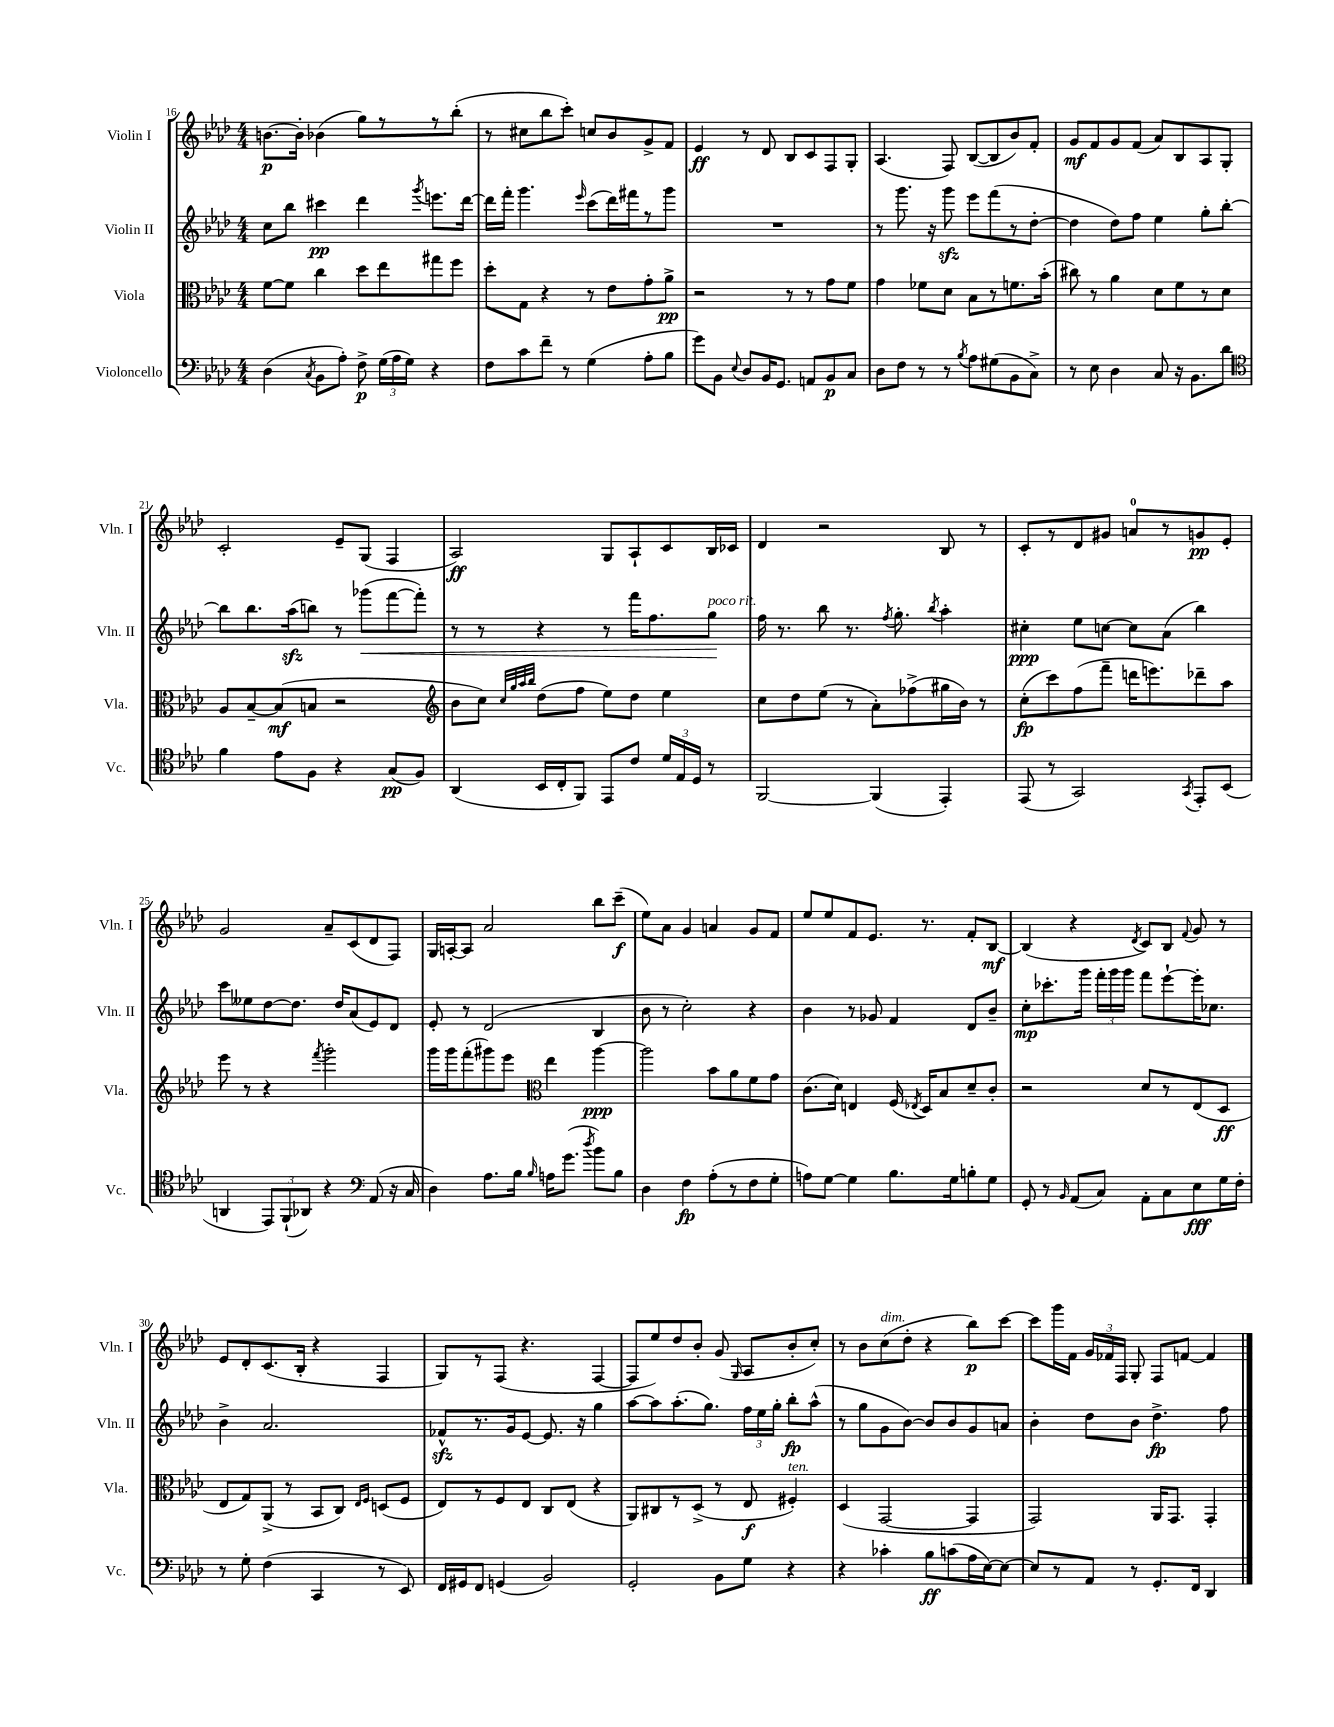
<<
\new StaffGroup <<
\new Staff = "s0" \with { instrumentName = "Violin I" shortInstrumentName = "Vln. I" } {
    \clef treble \key aes \major \numericTimeSignature \time 4/4
    \autoBeamOff b'8.[~\p b'16]-. bes'4( g''8[) r8 r8 bes''8]-.( |
    r8 cis''8[ bes''8 c'''8]-.) c''8[ bes'8 g'8-> f'8] |
    ees'4\ff r8 des'8 bes8[ c'8 f8 g8]-. |
    aes4.( f8) bes8[~( bes8 bes'8) f'8]-. |
    g'8[\mf f'8 g'8 f'8]( aes'8[) bes8 aes8 g8]-. |
    c'2-. ees'8[-- g8]( f4 |
    aes2\ff) g8[ aes8-! c'8 bes16 ces'16] |
    des'4 r2 bes8 r8 |
    c'8[-. r8 des'8 gis'8] a'8[-0 r8 g'8\pp ees'8]-. |
    g'2 aes'8[-- c'8( des'8 f8]) |
    g16[ a16~-. a8] aes'2 bes''8[ c'''8]--\f( |
    ees''8[) aes'8] g'4 a'4 g'8[ f'8] |
    ees''8[ ees''8 f'8 ees'8.] r8. f'8[-. bes8]~\mf |
    bes4( r4 \acciaccatura { des'8 } c'8[) bes8] \appoggiatura { f'8 } g'8 r8 |
    ees'8[ des'8-. c'8.( bes16]-. r4 f4 |
    g8[) r8 f8]( r4. f4~ |
    f8[ ees''8) des''8 bes'8]-. g'8( \grace { g16 } aes8[ bes'8-. c''8]-.) |
    r8 bes'8[ c''8^\markup { \italic "dim." }( des''8]-. r4 bes''8[\p) c'''8]~ |
    c'''8[ g'''16 f'16] \tuplet 3/2 { g'16[ fes'16 f16] } g8-. f8[ f'8]~ f'4 \bar "|." |
}
\new Staff = "s1" \with { instrumentName = "Violin II" shortInstrumentName = "Vln. II" } {
    \clef treble \key aes \major \numericTimeSignature \time 4/4
    \autoBeamOff c''8[ bes''8] cis'''4\pp des'''4 \acciaccatura { g'''8 } e'''8.[ des'''16]~ |
    des'''16[ f'''16]-. g'''4. \grace { ees'''16 } c'''8[( des'''16) fis'''16 r8 g'''8] |
    R1 |
    r8 g'''8. r16 g'''8\sfz ees'''8[ f'''8( r8 des''8]~-. |
    des''4 des''8[) f''8] ees''4 g''8[-. bes''8]~-. |
    bes''8[ bes''8. aes''16\sfz( b''8]) r8 ges'''8[\<( f'''8~ f'''8]-.) |
    r8 r8 r4 r8 f'''16[ f''8. g''8]\!^\markup { \italic "poco rit." } |
    f''16 r8. bes''8 r8. \acciaccatura { f''8 } g''8.-. \acciaccatura { bes''8 } aes''4-. |
    cis''4-.\ppp ees''8[ c''8]~ c''8[ aes'8]( bes''4) |
    c'''8[ eeses''8 des''8~ des''8.] des''16[ aes'8( ees'8) des'8] |
    ees'8-. r8 des'2( bes4 |
    bes'8 r8 c''2-.) r4 |
    bes'4 r8 ges'8 f'4 des'8[ bes'8]-- |
    c''8[-.\mp ces'''8.-. g'''16] \tuplet 3/2 { f'''16[-. g'''16 g'''16] } f'''8[ ees'''8~-! ees'''16-. ces''8.] |
    bes'4-> aes'2. |
    fes'8[-^\sfz r8. g'16 ees'8]~ ees'8. r16 g''4 |
    aes''8[~ aes''8 aes''8.-.( g''8.]) \tuplet 3/2 { f''16[ ees''16 g''16]-. } bes''8[-.\fp aes''8]-^( |
    r8 g''8[ g'8 bes'8]~) bes'8[ bes'8 g'8 a'8] |
    bes'4-. des''8[ bes'8] des''4.->\fp f''8 \bar "|." |
}
\new Staff = "s2" \with { instrumentName = "Viola" shortInstrumentName = "Vla." } {
    \clef alto \key aes \major \numericTimeSignature \time 4/4
    \autoBeamOff f'8[~ f'8] c''4 des''8[ ees''8 gis''8 f''8] |
    des''8[-. g8] r4 r8 ees'8[ g'8-. aes'8]->\pp |
    r2 r8 r8 g'8[ f'8] |
    g'4 fes'8[ des'8] bes8[ r8 f'8. bes'16]-.( |
    cis''8) r8 aes'4 des'8[ f'8 r8 des'8] |
    aes8[ bes8~-- bes8\mf( b8] r2 |
    \clef treble bes'8[ c''8]) \grace { c''32[ g''32 aes''32 bes''32] } des''8[( f''8] ees''8[) des''8] ees''4 |
    c''8[ des''8 ees''8]( r8 aes'8[-.) fes''8->( gis''16 bes'16]) r8 |
    c''8[-.\fp( c'''8) f''8( f'''8]-- d'''16[ e'''8.) des'''8-- aes''8] |
    ees'''8 r8 r4 \acciaccatura { f'''8 } g'''2-. |
    g'''16[ g'''16 f'''8-.( gis'''8) ees'''8] \clef alto ees''4 aes''4~\ppp |
    aes''2 bes'8[ aes'8 f'8 g'8] |
    c'8.[( des'16]) e4 f16( \acciaccatura { ees8 } des16[) bes8 des'8-- c'8]-. |
    r2 des'8[ r8 ees8( des8]\ff |
    ees8[ g8) aes,8]->( r8 bes,8[ c8]) \grace { ees16[ f16] } d8[( f8] |
    ees8[) r8 f8 ees8] c8[ ees8]( r4 |
    aes,8[) cis8 r8 des8]->( r8 ees8\f fis4-.^\markup { \italic "ten." }) |
    des4( g,2~ g,4 |
    g,2) aes,16[ g,8.] g,4-. \bar "|." |
}
\new Staff = "s3" \with { instrumentName = "Violoncello" shortInstrumentName = "Vc." } {
    \clef bass \key aes \major \numericTimeSignature \time 4/4
    \autoBeamOff des4( \acciaccatura { c8 } bes,8[ aes8]-.) f8->\p \tuplet 3/2 { g16[( aes16 g16]) } r4 |
    f8[ c'8 f'8]-- r8 g4( aes8[-. bes8] |
    g'8[) bes,8] \appoggiatura { ees8 } des8[ bes,16 g,8.] a,8[ bes,8\p c8] |
    des8[ f8] r8 r8 \acciaccatura { bes8 } aes8[ gis8( bes,8 c8]->) |
    r8 ees8 des4 c8 r16 bes,8.[ des'8] |
    \clef tenor f'4 ees'8[ f8] r4 g8[\pp( f8]) |
    aes,4( bes,16[ c16-. f,8]) ees,8[ c'8] \tuplet 3/2 { des'16[ ees16 des16] } r8 |
    f,2~ f,4( ees,4-.) |
    ees,8( r8 g,2) \acciaccatura { g,8 } ees,8[-. bes,8]( |
    a,4 \tuplet 3/2 { ees,8[) f,8-!( aes,8]) } r4 \clef bass aes,8( r16 c16 |
    des4) aes8.[ bes16] \grace { bes16 } a16[ g'8.]( \acciaccatura { des''8 } bes'8[) bes8] |
    des4 f4\fp aes8[-.( r8 f8 g8]-. |
    a8[) g8]~ g4 bes8.[ g16 b8-. g8] |
    g,8-. r8 \grace { bes,16 } aes,8[( c8]) aes,8[-. c8 ees8\fff g16 f16]-. |
    r8 g8-. f4( c,4 r8 ees,8) |
    f,16[ gis,16 f,8] g,4( bes,2) |
    g,2-. bes,8[ g8] r4 |
    r4 ces'4-. bes8[\ff c'8( aes16 ees16~) ees8]~ |
    ees8[ r8 aes,8] r8 g,8.[-. f,16] des,4 \bar "|." |
}
>>
>>
\layout { \context { \Score currentBarNumber = #16 } }
